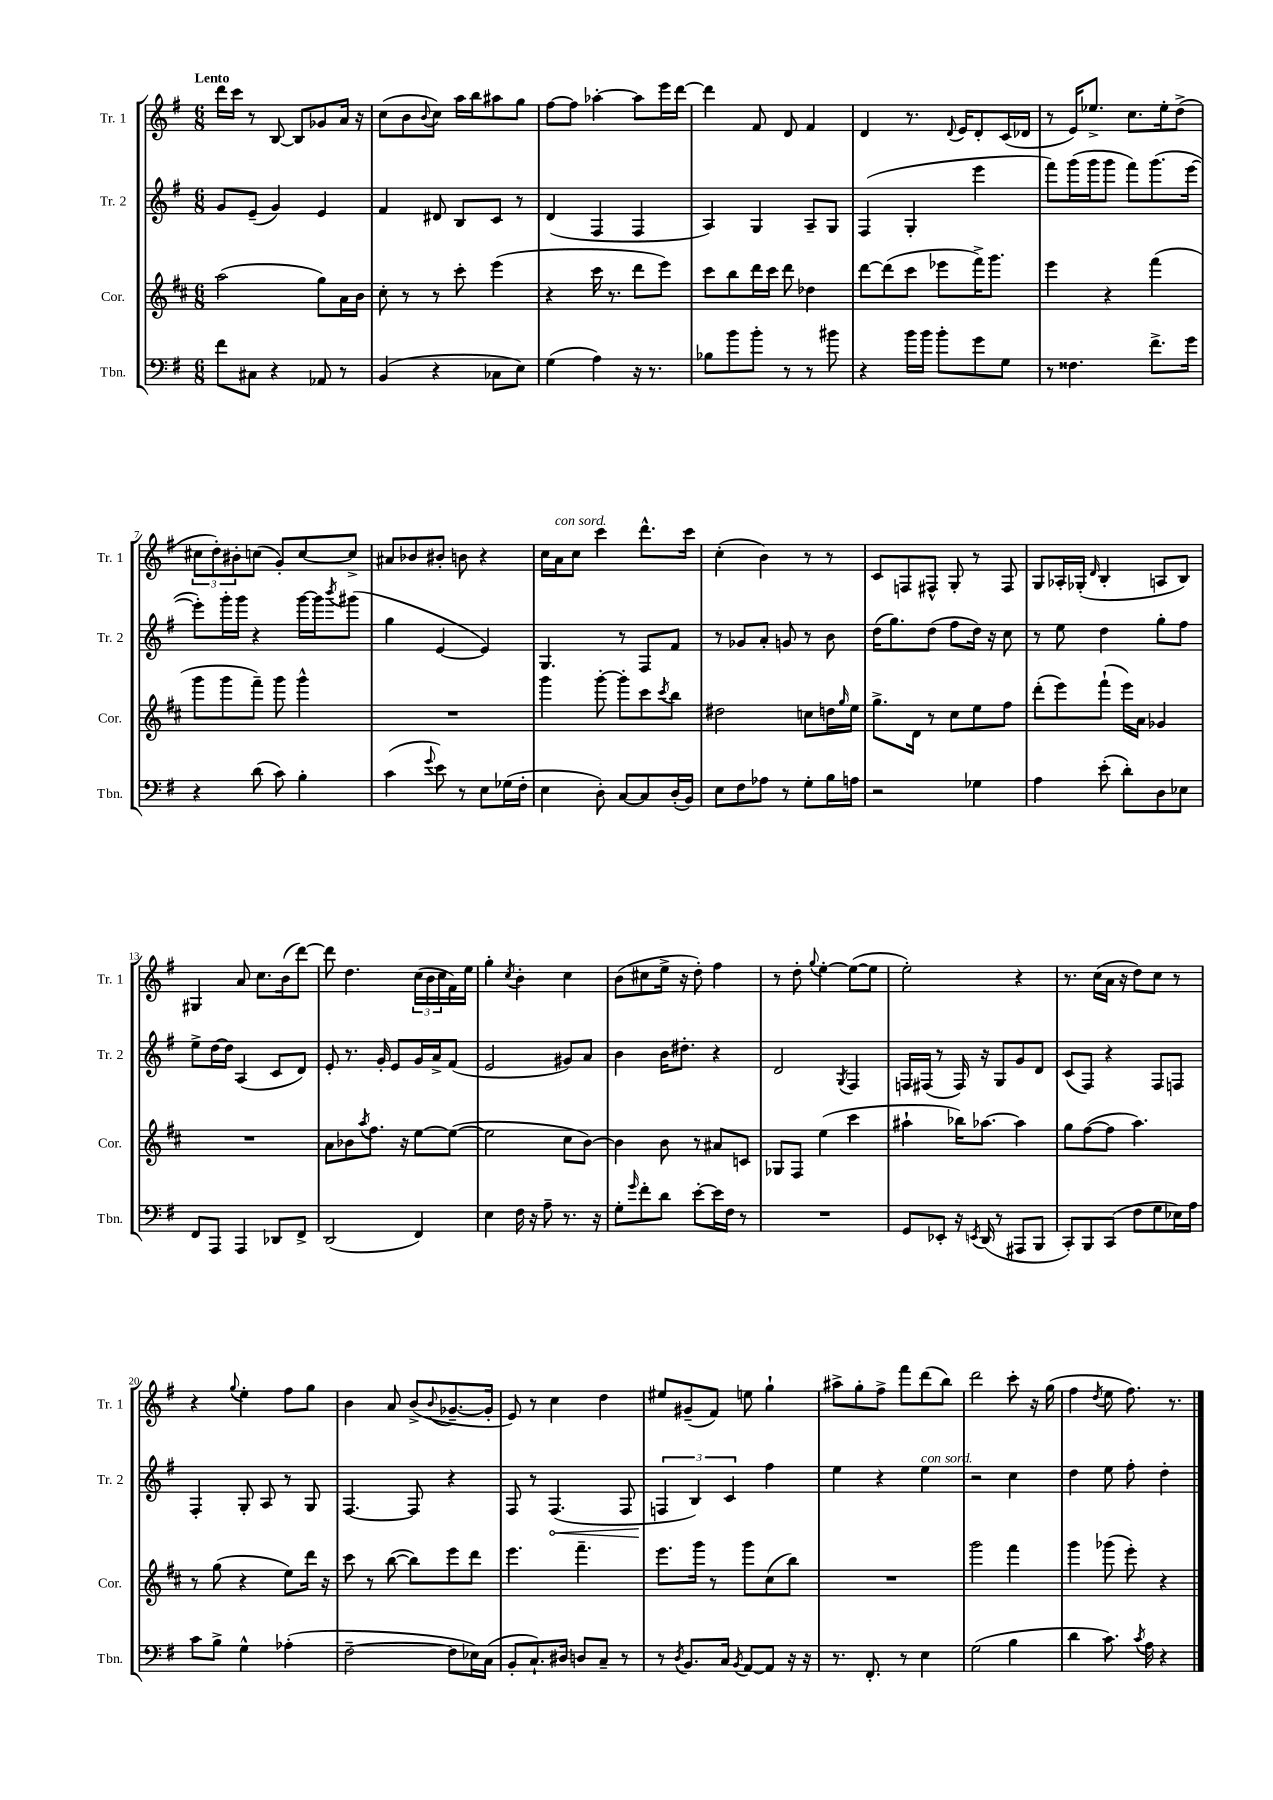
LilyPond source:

<<
\new StaffGroup <<
\new Staff = "s0" \with { instrumentName = "Tr. 1" shortInstrumentName = "Tr. 1" } {
    \clef treble \key g \major \numericTimeSignature \time 6/8 \tempo "Lento"
    d'''16 c'''16 r8 b8~ b8 ges'8 a'16 r16 |
    c''8( b'8 \appoggiatura { b'8 } c''8) a''16 b''16 ais''8 g''8 |
    fis''8~ fis''8 aes''4~-. aes''8 e'''16 d'''16~ |
    d'''4 fis'8 d'8 fis'4 |
    d'4 r8. \appoggiatura { d'8 } e'16 d'8-. c'16( des'16 |
    r8 e'16) ees''8.-> c''8. ees''16-. d''8->( |
    \tuplet 3/2 { cis''8 d''8-.) bis'8-. } c''8( g'8-.) c''8~ c''8-> |
    ais'8 bes'8 bis'8-. b'8 r4 |
    c''16 a'16^\markup { \italic "con sord." } c''8 c'''4 d'''8.-^ c'''16 |
    c''4-.( b'4) r8 r8 |
    c'8 f8 fis8-^ g8-. r8 fis8 |
    g8 aes16-. ges16-.( \grace { d'16 } b4-. a8 b8) |
    gis4 a'8 c''8. b'16( d'''8~) |
    d'''8 d''4. \tuplet 3/2 { c''16( b'16 c''16 } fis'16) e''16 |
    g''4-. \acciaccatura { c''8 } b'4-. c''4 |
    b'8( cis''8 e''16-> r16 d''8-.) fis''4 |
    r8 d''8-. \appoggiatura { g''8 } e''4~-. e''8~( e''8 |
    e''2-.) r4 |
    r8. c''16( a'16 r16 d''8) c''8 r8 |
    r4 \appoggiatura { g''8 } e''4-. fis''8 g''8 |
    b'4 a'8 b'8->( \appoggiatura { b'8 } ges'8.~-- ges'16-. |
    e'8) r8 c''4 d''4 |
    eis''8 gis'8--( fis'8) e''8 g''4-! |
    ais''8-> g''8-. fis''8-> fis'''8 d'''8( b''8) |
    d'''2 c'''8-. r16 g''16( |
    fis''4 \acciaccatura { d''8 } e''8 fis''8.) r8. \bar "|." |
}
\new Staff = "s1" \with { instrumentName = "Tr. 2" shortInstrumentName = "Tr. 2" } {
    \clef treble \key g \major \numericTimeSignature \time 6/8
    g'8 e'8--( g'4) e'4 |
    fis'4 dis'8 b8 c'8 r8 |
    d'4( fis4 fis4 |
    a4) g4 a8-- g8 |
    fis4( g4-. e'''4 |
    fis'''8) g'''16( g'''16 g'''8 fis'''8) g'''8.( e'''16~ |
    e'''8-.) g'''16-. g'''16 r4 g'''16~ g'''16 \acciaccatura { b'''8 } gis'''8( |
    g''4 e'4~ e'4) |
    g4. r8 fis8 fis'8 |
    r8 ges'8 a'8-. g'8 r8 b'8 |
    d''16( g''8.) d''8( fis''8 d''16) r16 c''8 |
    r8 e''8 d''4 g''8-. fis''8 |
    e''8-> d''16~ d''16 a4( c'8 d'8) |
    e'8-. r8. g'16-. e'8 g'16 a'16-> fis'8( |
    e'2 gis'8) a'8 |
    b'4 b'16 dis''8.-. r4 |
    d'2 \acciaccatura { g8 } fis4 |
    f16 fis16( r8 fis16) r16 g8 g'8 d'8 |
    c'8( fis8) r4 fis8 f8 |
    fis4-. g8-. a8 r8 g8 |
    fis4.~ fis8 r4 |
    fis8 r8 \once \override Hairpin.circled-tip = ##t fis4.\<( fis8 |
    \tuplet 3/2 { f4\! b4) c'4 } fis''4 |
    e''4 r4 e''4^\markup { \italic "con sord." } |
    r2 c''4 |
    d''4 e''8 fis''8-. d''4-. \bar "|." |
}
\new Staff = "s2" \with { instrumentName = "Cor." shortInstrumentName = "Cor." } {
    \clef treble \key d \major \numericTimeSignature \time 6/8
    a''2( g''8) a'16 b'16 |
    cis''8-. r8 r8 cis'''8-. e'''4( |
    r4 cis'''16 r8. d'''8 e'''8) |
    cis'''8 b''8 d'''16 cis'''16 d'''8 des''4 |
    d'''8~ d'''8( cis'''8 ees'''8 fis'''16->) g'''8. |
    e'''4 r4 fis'''4( |
    g'''8 g'''8 fis'''8--) g'''8 g'''4-^ |
    R2. |
    g'''4 g'''8~-. g'''8-. cis'''8 \acciaccatura { cis'''8 } b''8 |
    dis''2 c''8 d''16 \grace { g''16 } e''16 |
    g''8.-> d'16 r8 cis''8 e''8 fis''8 |
    d'''8-.( e'''8) fis'''8-!( e'''16) a'16 ges'4 |
    R2. |
    a'8 bes'8 \acciaccatura { a''8 } fis''8. r16 e''8~ e''8~( |
    e''2 cis''8 b'8~) |
    b'4 b'8 r8 ais'8 c'8 |
    ges8 fis8 e''4( cis'''4 |
    ais''4-! bes''16) aes''8.~ aes''4 |
    g''8 fis''8~( fis''8 a''4.) |
    r8 g''8( r4 e''8) d'''16 r16 |
    cis'''8 r8 b''8~( b''8) e'''8 d'''8 |
    e'''4. fis'''4.-- |
    e'''8. g'''16 r8 g'''8 cis''8( b''8) |
    R2. |
    g'''2 fis'''4 |
    g'''4 ges'''8( e'''8-.) r4 \bar "|." |
}
\new Staff = "s3" \with { instrumentName = "Tbn." shortInstrumentName = "Tbn." } {
    \clef bass \key g \major \numericTimeSignature \time 6/8
    fis'8 cis8 r4 aes,8 r8 |
    b,4( r4 ces8 e8) |
    g4( a4) r16 r8. |
    bes8 b'8 b'8-. r8 r8 bis'8 |
    r4 b'16 b'16 b'8-. g'8 g8 |
    r8 fisis4. fis'8.-> g'16 |
    r4 d'8( c'8) b4-. |
    c'4( \appoggiatura { g'8 } e'8) r8 e8 ges16( fis16-. |
    e4 d8-.) c8~ c8 d16-.( b,16) |
    e8 fis8 aes8 r8 g8-. b16 a16 |
    r2 ges4 |
    a4 e'8-.( d'8-.) d8 ees8 |
    fis,8 a,,8 a,,4 des,8 fis,8-> |
    d,2( fis,4) |
    e4 fis16 r16 a8-- r8. r16 |
    g8-. \grace { g'16 } fis'8-. d'8 e'8~-. e'16 fis16 r8 |
    R2. |
    g,8 ees,8-. r16 \acciaccatura { e,8 } d,16( r8 ais,,8 b,,8 |
    c,8-.) b,,8 c,8( fis8 g8 ees16) a16 |
    c'8 b8-> g4-^ aes4-.( |
    fis2~-- fis8 ees16) c16( |
    b,8-. c8.-!) dis16 d8 c8-- r8 |
    r8 \acciaccatura { d8 } b,8. c16 \acciaccatura { b,8 } a,8~ a,8 r16 r16 |
    r8. fis,8.-. r8 e4 |
    g2( b4 |
    d'4 c'8.) \acciaccatura { c'8 } a16 r4 \bar "|." |
}
>>
>>
